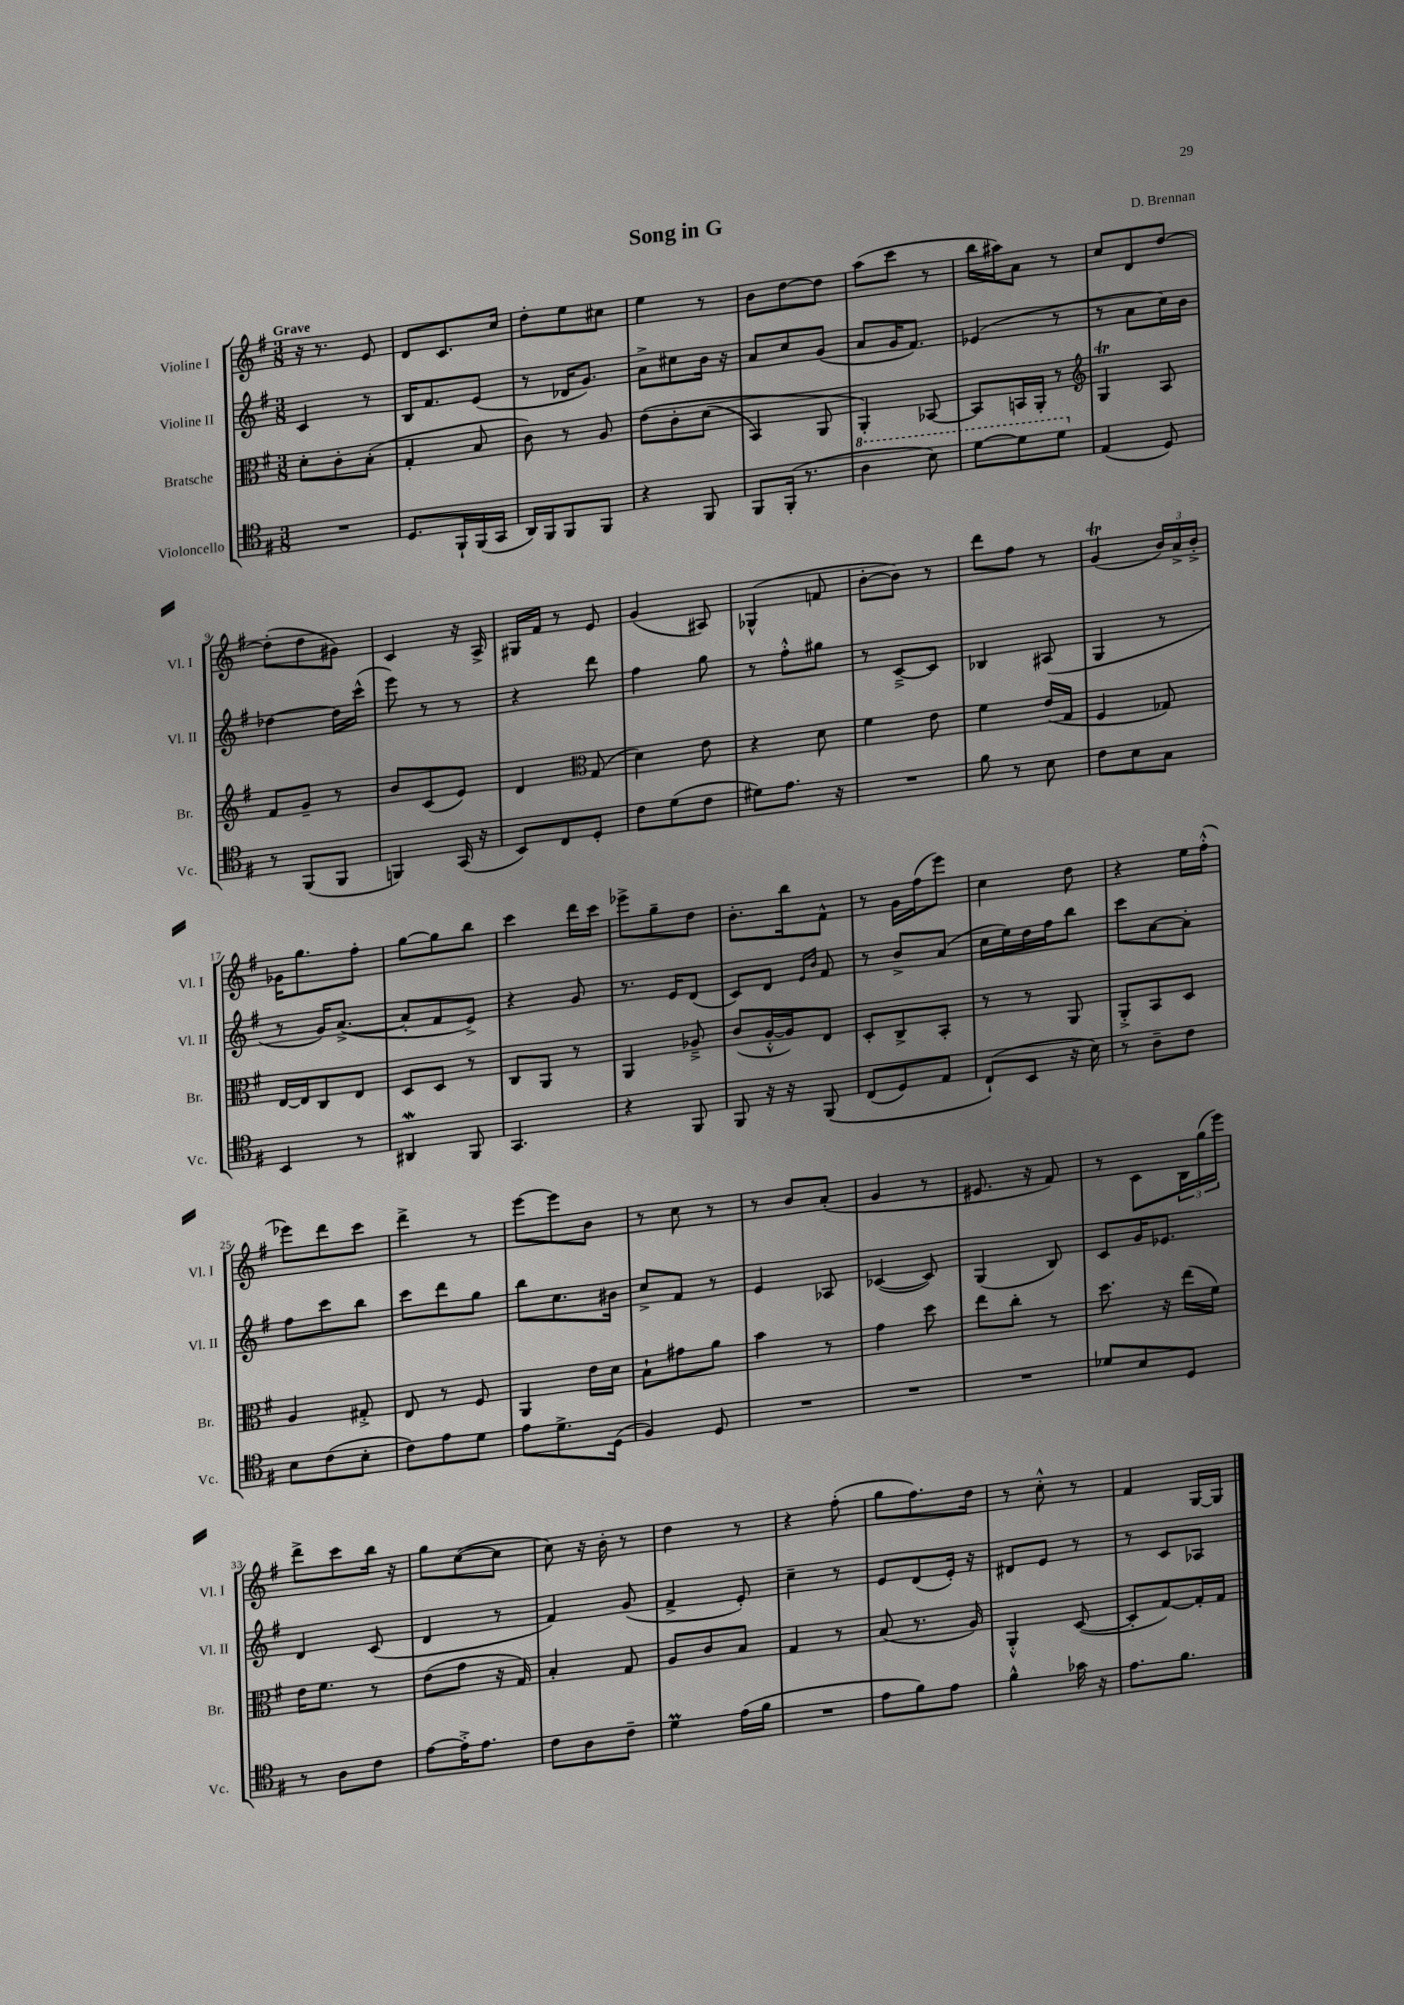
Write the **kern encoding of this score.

**kern	**kern	**kern	**kern
*staff4	*staff3	*staff2	*staff1
*clefC4	*clefC3	*clefG2	*clefG2
*k[f#]	*k[f#]	*k[f#]	*k[f#]
*M3/8	*M3/8	*M3/8	*M3/8
4.r	8d'\L	4c/	16r
.	.	.	8.r
.	8c'\	.	.
.	(8B'\J	8r	8e/
=	=	=	=
8.D/L	4G'/	16B/LK	8d/L
.	.	8.f#/	.
.	.	.	8.c/
16FF#`/L	.	.	.
(16FF#/	8B/	(8e/J	.
16GG/JJ	.	.	16cc/Jk
=	=	=	=
16AA/LL)	8c\)	8r	8dd'\L
16FF#/J	.	.	.
8FF#/	8r	16d-/LK	8ee\
.	.	8.g/J)	.
8FF#/J	8A/	.	8cc#\J
=	=	=	=
4r	&(8e\L	8a^\L	4ee\
.	8c'\	8cc#\	.
8FF#/	(8d\J	16b\Jk	8r
.	.	16r	.
=	=	=	=
8FF#/L	4BB/)	8a/L	8b\L
(16FF#'/Jk	.	8cc/	[8dd\
8.r	.	.	.
.	8AA/	(8g/J	8dd\]J
=	=	=	=
4a\	4AA'/&)	8a/L	(8aa\L
.	.	16g/K	8ccc\J
.	.	8.f#/J)	.
8b\)	[8BB-/	.	8r
=	=	=	=
[8dd\L	8BB-/]L	(4e-/	16bb\LL
.	.	.	16aa#\J)
8dd\]	16BB/L	.	8a\J
.	16AA'/JJ	.	.
8dd\J	8r	8r	8r
=	=	=	=
*	*clefG2	*	*
(4E/	4G/	8r	8cc/L
.	.	8a\L	8d/
8D/)	8A/	16cc\L)	[8dd/J
.	.	16b\JJ	.
=	=	=	=
8r	8f#/L	[4dd-\	(8dd'\]L
(8FF#/L	8g~/J	.	8dd\
8FF#/J	8r	16dd-\]LL	8g#\J)
.	.	(16ccc^^\JJ	.
=	=	=	=
4FF/)	8b/L	8eee\)	4c/
.	(8c/	8r	.
(16GG/	8e/J)	8r	16r
16r	.	.	16A^/
=	=	=	=
8BB/L)	4d/	4r	16G#/LL
.	.	.	16f#/JJ
8C/	.	.	8r
*	*clefC3	*	*
8D'/J	(8G/	8ddd\	8e/
=	=	=	=
8c\L	4d\)	4ff#\	(4g/
(8d\	.	.	.
8c\J	8e\	8gg\	8A#/)
=	=	=	=
8d#\L)	4r	8r	(4G-^^/
8.e\J	.	8ff#'^^\L	.
.	8d\	8gg#\J	8f/
16r	.	.	.
=	=	=	=
4.r	4f#\	8r	[8b'\L
.	.	[8c~^/L	8b\]J)
.	8e\	8c/]J	8r
=	=	=	=
8f#\	4f#\	4B-/	8ddd\L
8r	.	.	8ff#\J
8B\	(16e/LL	(8A#/	8r
.	16G/JJ	.	.
=	=	=	=
8c\L	4F#/	4G/	(4g/
8B\	.	.	.
8G\J	8G-/)	8r	24b/LL)
.	.	.	24a^/
.	.	.	24b'^/JJ
=	=	=	=
4BB/	[16E/LL	8r	16g-\LK
.	16E/]J	.	8.gg\
.	8C/	16g/LK)	.
.	.	([8.a^/J	.
8r	8E/J	.	8ff#'\J
=	=	=	=
4AA#/	8D/L	8a'/]L	[8gg\L
.	8D/J	8f#/	8gg\]
8FF#/	8r	8e^/J)	8bb\J
=	=	=	=
4.GG/	8C/L	4r	4ccc\
.	8AA/J	.	.
.	8r	8g/	16ddd\LL
.	.	.	16ccc\JJ
=	=	=	=
4r	4AA/	8.r	8eee-^\L
.	.	.	8gg~\
.	.	16e/LK	.
8FF#/	8A-~^/	(8d/J	8dd\J
=	=	=	=
8FF#/	(8c/L	8c/L)	8.b'\L
16r	[16A'^^/L	8d/J	.
16r	16A/]J)	.	16bb\k
.	.	16qqe/LL	.
.	.	16qqb/JJ	.
&(8FF#/	8E/J	8f#/	8f#^^\J
=	=	=	=
(8C/L	8D'/L	8r	8r
8D/)	8C^/	8b^/L	16g\LL
.	.	.	(16ff#\J
8E/J	8BB'/J	(8a/J	8eee\J)
=	=	=	=
(8C`/L&)	8r	16cc\LL	4cc\
.	.	16ee\)	.
8BB/J	8r	16dd\	.
.	.	16ff#\J	.
16r	8AA/	8bb\J	8dd\
16B\)	.	.	.
=	=	=	=
8r	8AA'^/L	8ccc\L	4r
8A~\L	8BB/	[8a\	.
8c\J	8D/J	8a'\]J	16ee\LL
.	.	.	(16ff#'^^\JJ
=	=	=	=
8B\L	4A/	8ff#\L	8eee-\L)
(8c\	.	8ccc\	8ddd\
8B'\J	8G#'^/	8bb\J	8ccc\J
=	=	=	=
8c\L)	8E/	8ccc\L	4ddd^\
8e\	8r	8ddd\	.
8d\J	8F#/	8gg\J	8r
=	=	=	=
8e\L	4AA/	8bb\L	[8eee\L
8.d^\	.	8.cc\	8eee\]
.	16e\LL	.	8b\J
(16D\Jk	16d\JJ	16b#\Jk	.
=	=	=	=
4F#/)	8B`\L	8cc^/L	8r
.	8g#\	8f#/J	8cc\
8D/	8a\J	8r	8r
=	=	=	=
4.r	4b\	4e/	8r
.	.	.	8b/L
.	8r	8A-/	(8a'/J
=	=	=	=
4.r	4g\	([4c-/	4g/
.	8dd\	8c-/])	8r
=	=	=	=
4.r	8ee\L	(4G/	8.e#/
.	8cc'\J	.	.
.	.	.	16r
.	8r	8B/)	8f#/)
=	=	=	=
8d-/L	8.dd\	8c/L	8r
8B/	.	16g/K	8c\L
.	16r	8.e-/J	.
8D/J	(16ee\LL	.	24B\L
.	.	.	(24gg\
.	16f#\JJ)	.	.
.	.	.	24eee\JJ)
=	=	=	=
8r	16e\LK	4d/	8ddd^\L
.	8.f#\J	.	.
8A\L	.	.	8ccc\
8c\J	8r	(8c/	16bb\Jk
.	.	.	16r
=	=	=	=
[8e\L	(8e\L	4d/	8gg\L
16e'^\]K	8g\J	.	([8cc\
8.e\J	.	.	.
.	16r	8r	8cc\]J
.	16G/)	.	.
=	=	=	=
8c\L	4B'/	4f#/)	8cc\)
8A\	.	.	16r
.	.	.	16b'\
8c~\J	8G/	(8g/	8r
=	=	=	=
4d\	8A/L	4f#^/	4dd\
.	8c/	.	.
(16e\LL	8B/J	8e'/)	8r
16f#\JJ	.	.	.
=	=	=	=
4.r	4G/	4cc~\	4r
.	8r	8r	(8ff#'\
=	=	=	=
8e\L	(8B/	8e/L	8gg\L
8f#\)	8.r	(8d/	8.ff#\)
8e\J	.	16e'/Jk)	.
.	16A/)	16r	16dd\Jk
=	=	=	=
4f#^^\	4AA'^^/	8d#/L	8r
.	.	8e/J	8cc'^^\
16g-\	([8D/	8r	8r
16r	.	.	.
=	=	=	=
8.e\L	8D'/]L	8r	4f#/
.	[8G/)	8c/L	.
8.f#\J	.	.	.
.	16G'/]L	8A-/J	[16G/LL
.	16G/JJ	.	16G/]JJ
==	==	==	==
*-	*-	*-	*-
